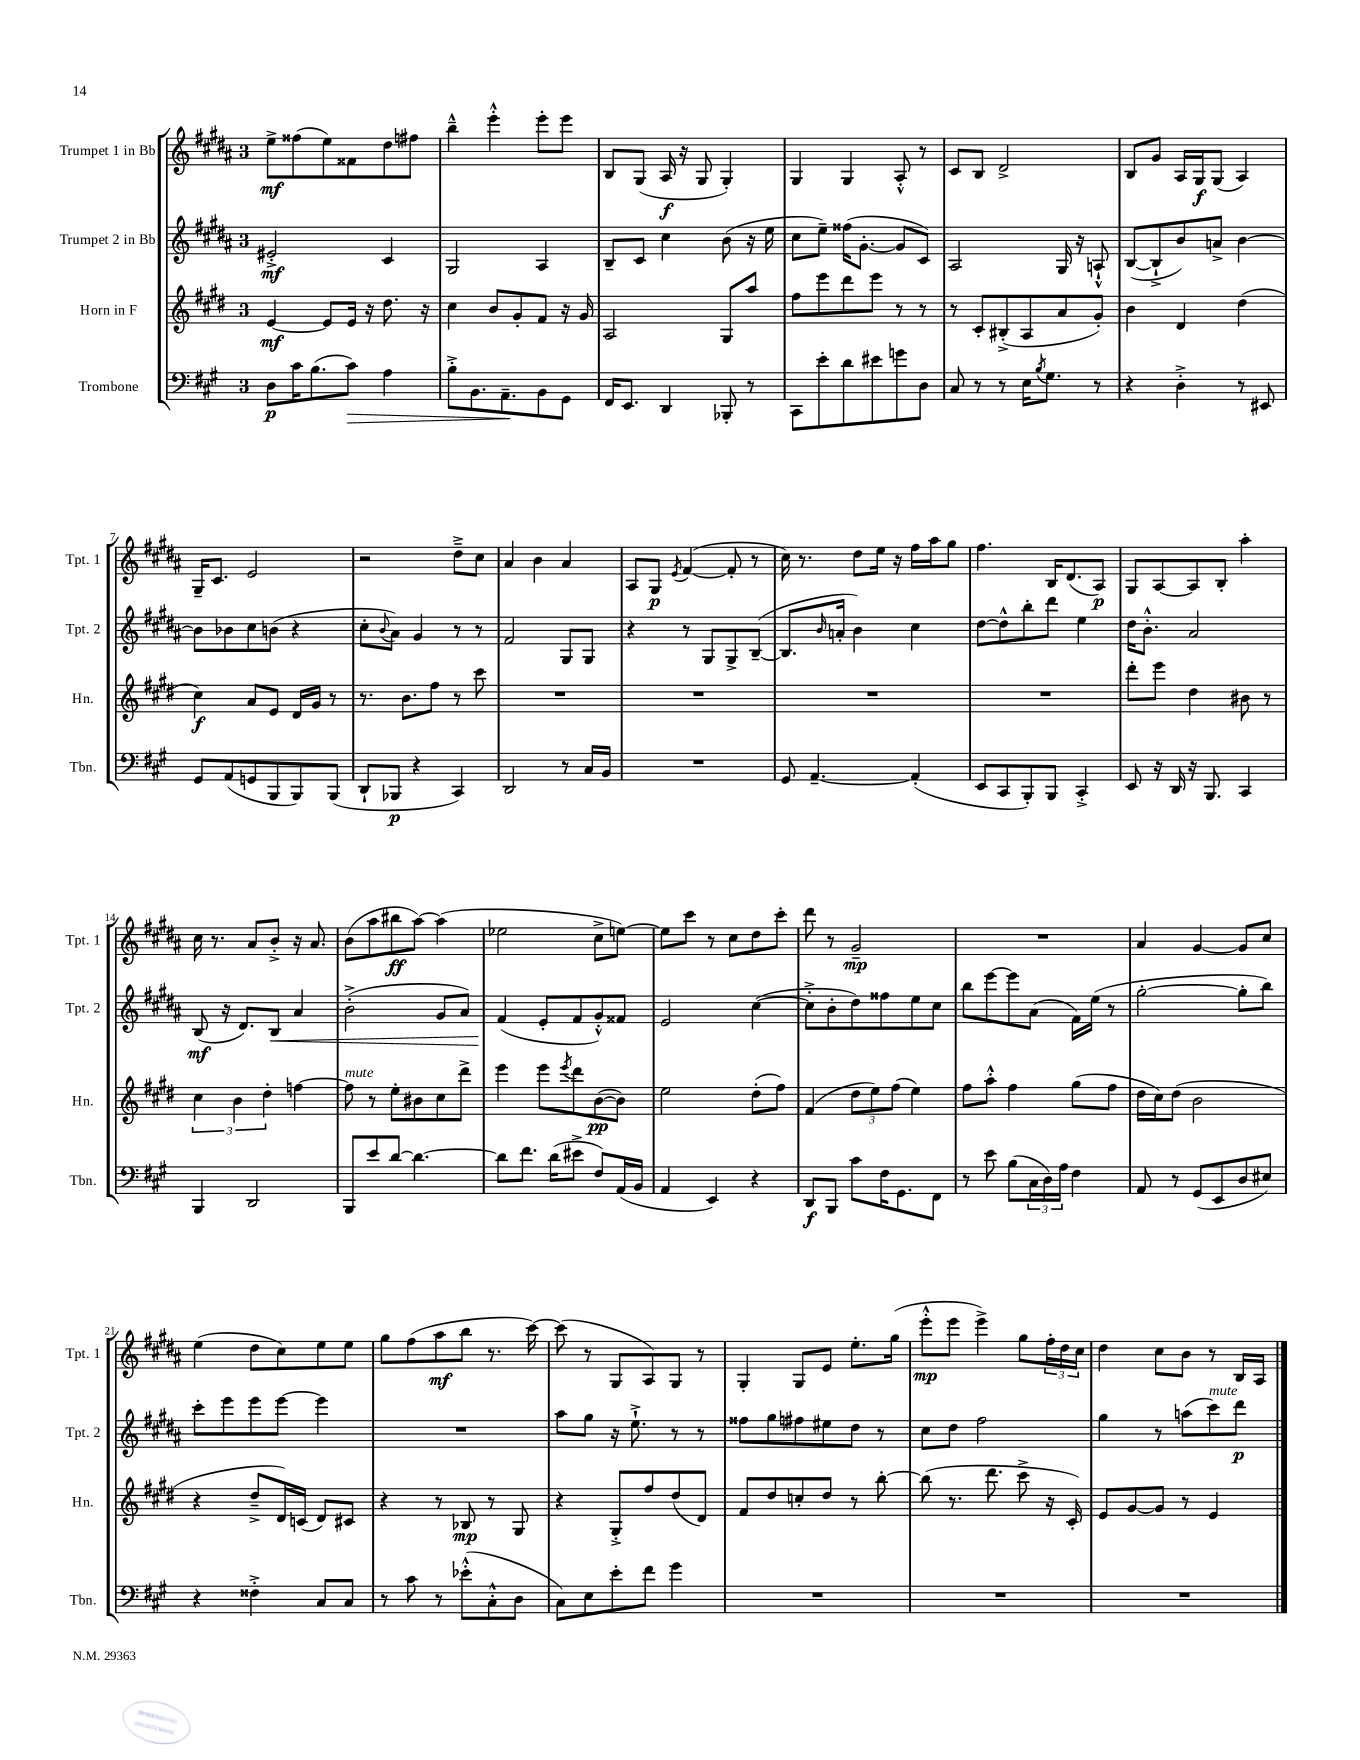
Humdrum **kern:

**kern	**kern	**kern	**kern
*staff4	*staff3	*staff2	*staff1
*clefF4	*clefG2	*clefG2	*clefG2
*k[f#c#g#]	*k[f#c#g#d#]	*k[f#c#g#d#a#]	*k[f#c#g#d#a#]
*M3/4	*M3/4	*M3/4	*M3/4
8D	[4e	2e#'^	8ee^
16c#	.	.	(8ff##
(8.B	.	.	.
.	8e]	.	8ee)
8c#)	16e	.	8f##
.	16r	.	.
4A	8.dd#	4c#	8dd#
.	.	.	8ff#
.	16r	.	.
=	=	=	=
8B'^	4cc#	2G#	4bb~^^
8.BB	.	.	.
.	8b	.	4eee'^^
8.AA~	.	.	.
.	8g#'	.	.
8BB	8f#	4A#	8eee'
8GG#	16r	.	8eee
.	16g#	.	.
=	=	=	=
16FF#	2A	8B~	8B
8.EE	.	.	.
.	.	8c#	(8G#
4DD	.	4cc#	16A#
.	.	.	16r
.	.	.	8G#
8BBB-'	8G#	(8b	4G#')
8r	8aa	16r	.
.	.	16ee	.
=	=	=	=
8CC#	8ff#	8cc#	4G#
8e'	8eee	8ee~)	.
8d	8ddd#	(16ff##	4G#
.	.	[8.g#'	.
8e#	8eee	.	.
8g	8r	8g#]	8A#'^^
8D	8r	8c#)	8r
=	=	=	=
8C#	8r	2A#	8c#
8r	8c#'	.	8B
8r	(8B#'^	.	2d#^
16E	8A	.	.
8qB	.	.	.
8.G#	.	.	.
.	8a	16G#	.
.	.	16r	.
8r	8g#')	8A`^^	.
=	=	=	=
4r	4b	([8B	8B
.	.	8B`^]	8g#
4D'^	4d#	8b)	16A#
.	.	.	16G#
.	.	8a^	(8G#
8r	(4dd#	[4b	4A#)
8EE#	.	.	.
=	=	=	=
8GG#	4cc#)	8b]	16G#~
.	.	.	8.c#
(8AA	.	8b-	.
8GG	8a	8cc#	2e
8BBB	8e	(8b	.
8BBB)	16d#	4r	.
.	16g#	.	.
(8BBB	8r	.	.
=	=	=	=
8DD`	8.r	8cc#'	2r
.	.	8qqb	.
8BBB-	.	8a#)	.
.	8.b	.	.
4r	.	4g#	.
.	8ff#	.	.
4CC#)	8r	8r	8dd#~^
.	8ccc#	8r	8cc#
=	=	=	=
2DD	2.r	2f#	4a#
.	.	.	4b
8r	.	8G#	4a#
16C#	.	8G#	.
16BB	.	.	.
=	=	=	=
2.r	2.r	4r	8A#
.	.	.	8G#
.	.	.	8qe
.	.	8r	([4f#
.	.	8G#	.
.	.	8G#^	8f#']
.	.	([8B~	8r
=	=	=	=
8GG#	2.r	8.B]	16cc#)
.	.	.	8.r
[4.AA~	.	.	.
.	.	16qqb	.
.	.	16a'	.
.	.	4b)	8dd#
.	.	.	16ee
.	.	.	16r
(4AA']	.	4cc#	16ff#
.	.	.	16aa#
.	.	.	8gg#
=	=	=	=
8EE	2.r	[8dd#	4.ff#
8CC#	.	8dd#^^]	.
8BBB')	.	8bb'	.
8BBB	.	8ddd#	16B
.	.	.	(8.d#
4CC#'^	.	4ee	.
.	.	.	8A#)
=	=	=	=
8EE	8ddd#'	16dd#	8G#
.	.	8.b'^^	.
16r	8eee	.	[8A#
16DD	.	.	.
16r	4dd#	2a#	8A#]
8.BBB	.	.	.
.	.	.	8B'
4CC#	8b#	.	4aa#'
.	8r	.	.
=	=	=	=
4BBB	6cc#	(8B	16cc#
.	.	.	8.r
.	.	16r	.
.	6b	.	.
.	.	8.d#)	.
2DD	.	.	8a#
.	6dd#'	.	.
.	.	8B	8b'^
.	[4ff	4a#	16r
.	.	.	8.a#
=	=	=	=
8BBB	8ff]	(2b'^	(8b
8e	8r	.	8aa#
[8d	8ee'	.	8bb#
4.d_	8b#	.	[8aa#)
.	8cc#	8g#	(4aa#]
.	8ddd#^	8a#)	.
=	=	=	=
8d]	4eee	(4f#	2ee-
8.f#	.	.	.
.	8eee	8e'	.
(16d	.	.	.
.	8qeee	.	.
8e#^	8ddd#	8f#	.
8F#)	([8b	8g#'^^)	8cc#^
(16AA	8b])	8f##	[8ee)
16BB	.	.	.
=	=	=	=
4AA	2ee	2e	8ee]
.	.	.	8ccc#
4EE)	.	.	8r
.	.	.	8cc#
4r	(8dd#'	([4cc#	8dd#
.	8ff#)	.	8ccc#'
=	=	=	=
8DD	(4f#	8cc#'^]	8ddd#
8BBB	.	8b'	8r
8c#	12dd#	8dd#)	2g#~
.	12ee)	.	.
16F#	.	8ff##	.
.	(12ff#	.	.
8.GG#	.	.	.
.	4ee)	8ee	.
8FF#	.	8cc#	.
=	=	=	=
8r	8ff#	8bb	2.r
8e	8aa'^^	[8eee	.
(8B	4ff#	8eee]	.
24C#	.	(8a#	.
24D)	.	.	.
24A	.	.	.
4F#	(8gg#	16f#)	.
.	.	(16ee	.
.	8ff#	8r	.
=	=	=	=
8AA	16dd#	[2gg#'	4a#
.	16cc#)	.	.
8r	(8dd#	.	.
(8GG#	2b	.	[4g#
8EE	.	.	.
8D	.	8gg#']	8g#]
8E#)	.	8bb)	8cc#
=	=	=	=
4r	4r	8ccc#'	(4ee
.	.	8eee	.
4F##'^	8dd#~^	8eee	8dd#
.	16d#)	[8eee	8cc#)
.	(16c	.	.
8C#	8d#)	4eee]	8ee
8C#	8c#	.	8ee
=	=	=	=
8r	4r	2.r	8gg#
8c#	.	.	(8ff#
8r	8r	.	8aa#
(8e-'^^	8B-	.	8bb
8C#'^^	8r	.	8.r
8D	8G#	.	.
.	.	.	[16ccc#)
=	=	=	=
8C#)	4r	8aa#	(8ccc#]
8E	.	8gg#	8r
8e'	8G#'^	16r	8G#
.	.	8.ee`^	.
8f#	8ff#	.	8A#)
4g#	(8dd#	8r	8G#
.	8d#)	8r	8r
=	=	=	=
2.r	8f#	8ff##	4G#'
.	8dd#	8gg#	.
.	8cc'	8ff#	8G#
.	8dd#	8ee#	8e
.	8r	8dd#	8.ee'
.	[8bb'	8r	.
.	.	.	(16gg#
=	=	=	=
2.r	(8bb]	8cc#	8eee'^^
.	8.r	8dd#	8eee
.	.	2ff#	4eee^)
.	8.ddd#	.	.
.	8ccc#^	.	8gg#
.	16r	.	24ff#'
.	.	.	24dd#
.	16c#')	.	.
.	.	.	24cc#
=	=	=	=
2.r	8e	4gg#	4dd#
.	[8g#	.	.
.	8g#]	8r	8cc#
.	8r	(8aa	8b
.	4e	8ccc#)	8r
.	.	8ddd#	16B
.	.	.	16A#
==	==	==	==
*-	*-	*-	*-
